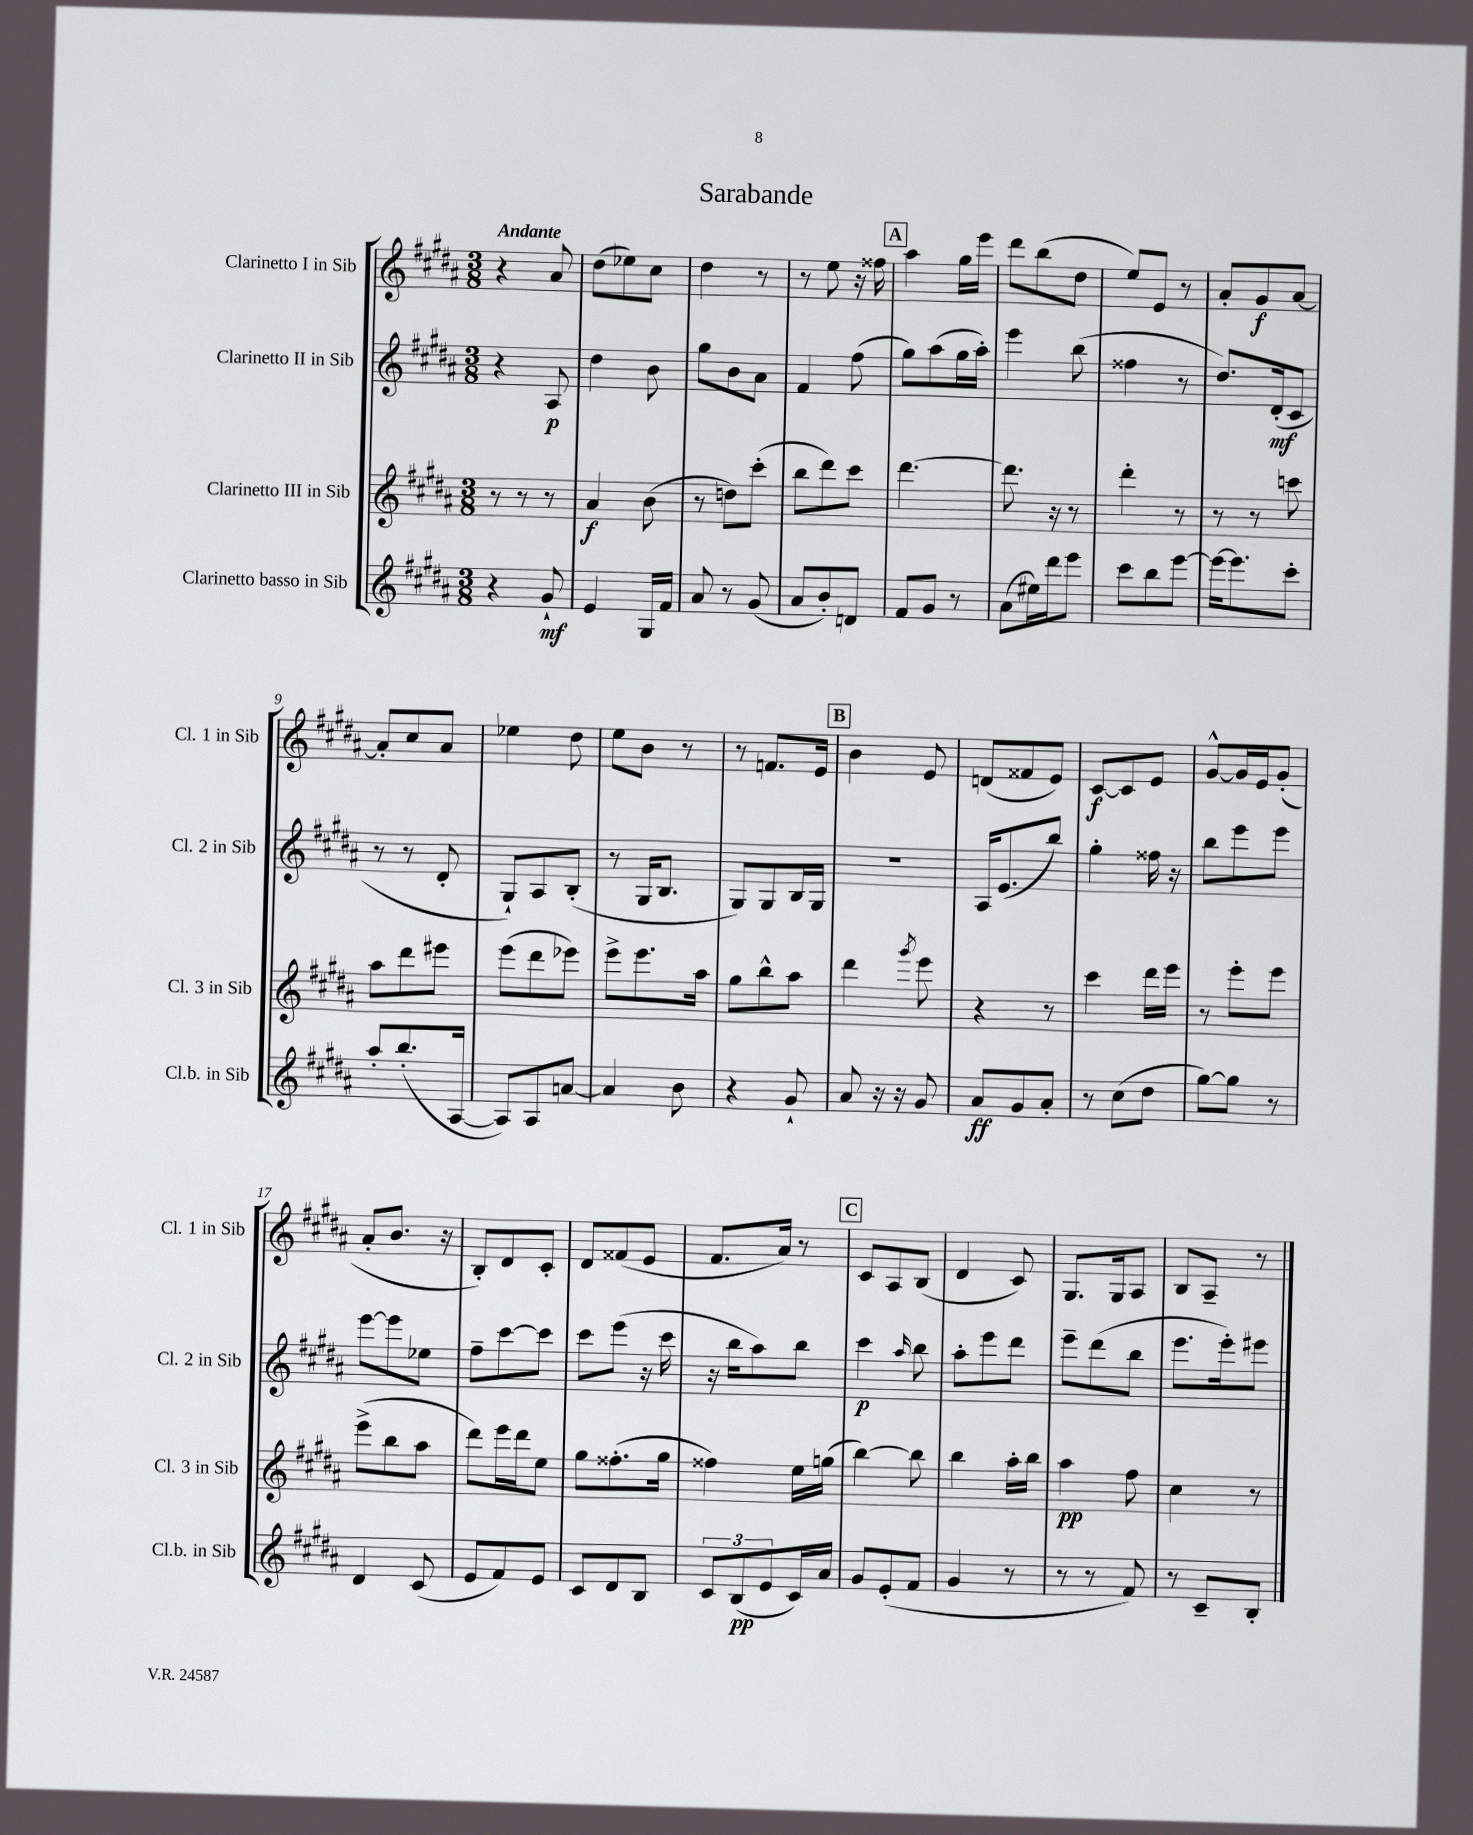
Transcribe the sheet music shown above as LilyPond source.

\header { title = "Sarabande" }
<<
\new StaffGroup <<
\new Staff = "s0" \with { instrumentName = "Clarinetto I in Sib" shortInstrumentName = "Cl. 1 in Sib" } {
    \clef treble \key b \major \numericTimeSignature \time 3/8 \tempo "Andante"
    r4 ais'8 |
    dis''8( ees''8) cis''8 |
    dis''4 r8 |
    r8 e''8 r16 fisis''16 |
    \mark \markup { \box "A" } ais''4 gis''16 e'''16 |
    dis'''8 b''8( dis''8 |
    e''8) e'8 r8 |
    ais'8-. gis'8\f ais'8~ |
    ais'8-. cis''8 ais'8 |
    ees''4 dis''8 |
    e''8 b'8 r8 |
    r8 f'8. e'16 |
    \mark \markup { \box "B" } b'4 e'8 |
    d'8( fisis'8 e'8) |
    cis'8~\f cis'8 e'8 |
    gis'8~-^ gis'16 e'16 gis'8-.( |
    ais'8-. b'8. r16 |
    b8-.) dis'8 cis'8-. |
    dis'8 fisis'8( e'8 |
    fis'8. ais'16) r8 |
    \mark \markup { \box "C" } cis'8 ais8 b8( |
    dis'4 cis'8) |
    gis8. gis16 ais8 |
    b8 ais8-- r8 \bar "|." |
}
\new Staff = "s1" \with { instrumentName = "Clarinetto II in Sib" shortInstrumentName = "Cl. 2 in Sib" } {
    \clef treble \key b \major \numericTimeSignature \time 3/8
    r4 ais8\p |
    dis''4 b'8 |
    gis''8 b'8 ais'8 |
    fis'4 fis''8( |
    \mark \markup { \box "A" } gis''8) ais''8( gis''16 ais''16-.) |
    e'''4 b''8( |
    fisis''4 r8 |
    dis''8.) dis'16-.\mf( cis'8 |
    r8 r8 dis'8-. |
    gis8-!) ais8 b8-.( |
    r8 gis16 b8. |
    gis8) gis8 b16 gis16 |
    \mark \markup { \box "B" } R4. |
    ais16 e'8.( b''8) |
    gis''4-. fisis''16 r16 |
    b''8 e'''8 e'''8 |
    e'''8~ e'''8 ees''8 |
    fis''8-- cis'''8~ cis'''8 |
    cis'''8 e'''8( r16 cis'''16 |
    r16 b''16 ais''8) b''8 |
    \mark \markup { \box "C" } cis'''4\p \grace { ais''16 } b''8 |
    ais''8-. e'''8 dis'''8 |
    e'''8-- dis'''8( b''8 |
    e'''8. e'''16-.) eis'''8 \bar "|." |
}
\new Staff = "s2" \with { instrumentName = "Clarinetto III in Sib" shortInstrumentName = "Cl. 3 in Sib" } {
    \clef treble \key b \major \numericTimeSignature \time 3/8
    r8 r8 r8 |
    ais'4\f b'8( |
    r8 d''8) cis'''8-.( |
    b''8 dis'''8) cis'''8 |
    \mark \markup { \box "A" } dis'''4.~ |
    dis'''8. r16 r8 |
    dis'''4-. r8 |
    r8 r8 c'''8 |
    ais''8 dis'''8 eis'''8 |
    e'''8( dis'''8 ees'''8) |
    e'''8-> e'''8. ais''16 |
    gis''8 b''8-^ ais''8 |
    \mark \markup { \box "B" } dis'''4 \acciaccatura { gis'''8 } e'''8 |
    r4 r8 |
    cis'''4 dis'''16 e'''16 |
    r8 e'''8-. e'''8 |
    e'''8->( b''8 ais''8 |
    dis'''8) e'''16 dis'''16 e''8 |
    gis''8 fisis''8.-.( gis''16 |
    fisis''4) e''16 g''16( |
    \mark \markup { \box "C" } b''4~) b''8 |
    b''4 ais''16-. b''16 |
    ais''4\pp fis''8 |
    cis''4 r8 \bar "|." |
}
\new Staff = "s3" \with { instrumentName = "Clarinetto basso in Sib" shortInstrumentName = "Cl.b. in Sib" } {
    \clef treble \key b \major \numericTimeSignature \time 3/8
    r4 gis'8-!\mf |
    e'4 gis16 fis'16 |
    ais'8 r8 gis'8( |
    ais'8 b'8-.) d'8 |
    \mark \markup { \box "A" } fis'8 gis'8 r8 |
    ais'8( eis''16) dis'''16 e'''8 |
    cis'''8 b''8 e'''8~ |
    e'''16~ e'''8. cis'''8-. |
    ais''8-. b''8.-.( ais16~ |
    ais8) ais8 a'8~ |
    a'4 b'8 |
    r4 gis'8-! |
    \mark \markup { \box "B" } ais'8 r16 r16 gis'8 |
    ais'8\ff gis'8 ais'8-. |
    r8 cis''8( dis''8 |
    gis''8~) gis''8 r8 |
    dis'4 cis'8( |
    e'8 fis'8) e'8 |
    cis'8 dis'8 b8 |
    \tuplet 3/2 { cis'8 b8\pp( e'8 } cis'16) ais'16 |
    \mark \markup { \box "C" } gis'8 e'8-.( fis'8 |
    gis'4 r8 |
    r8 r8 fis'8) |
    r8 cis'8-- b8-. \bar "|." |
}
>>
>>
